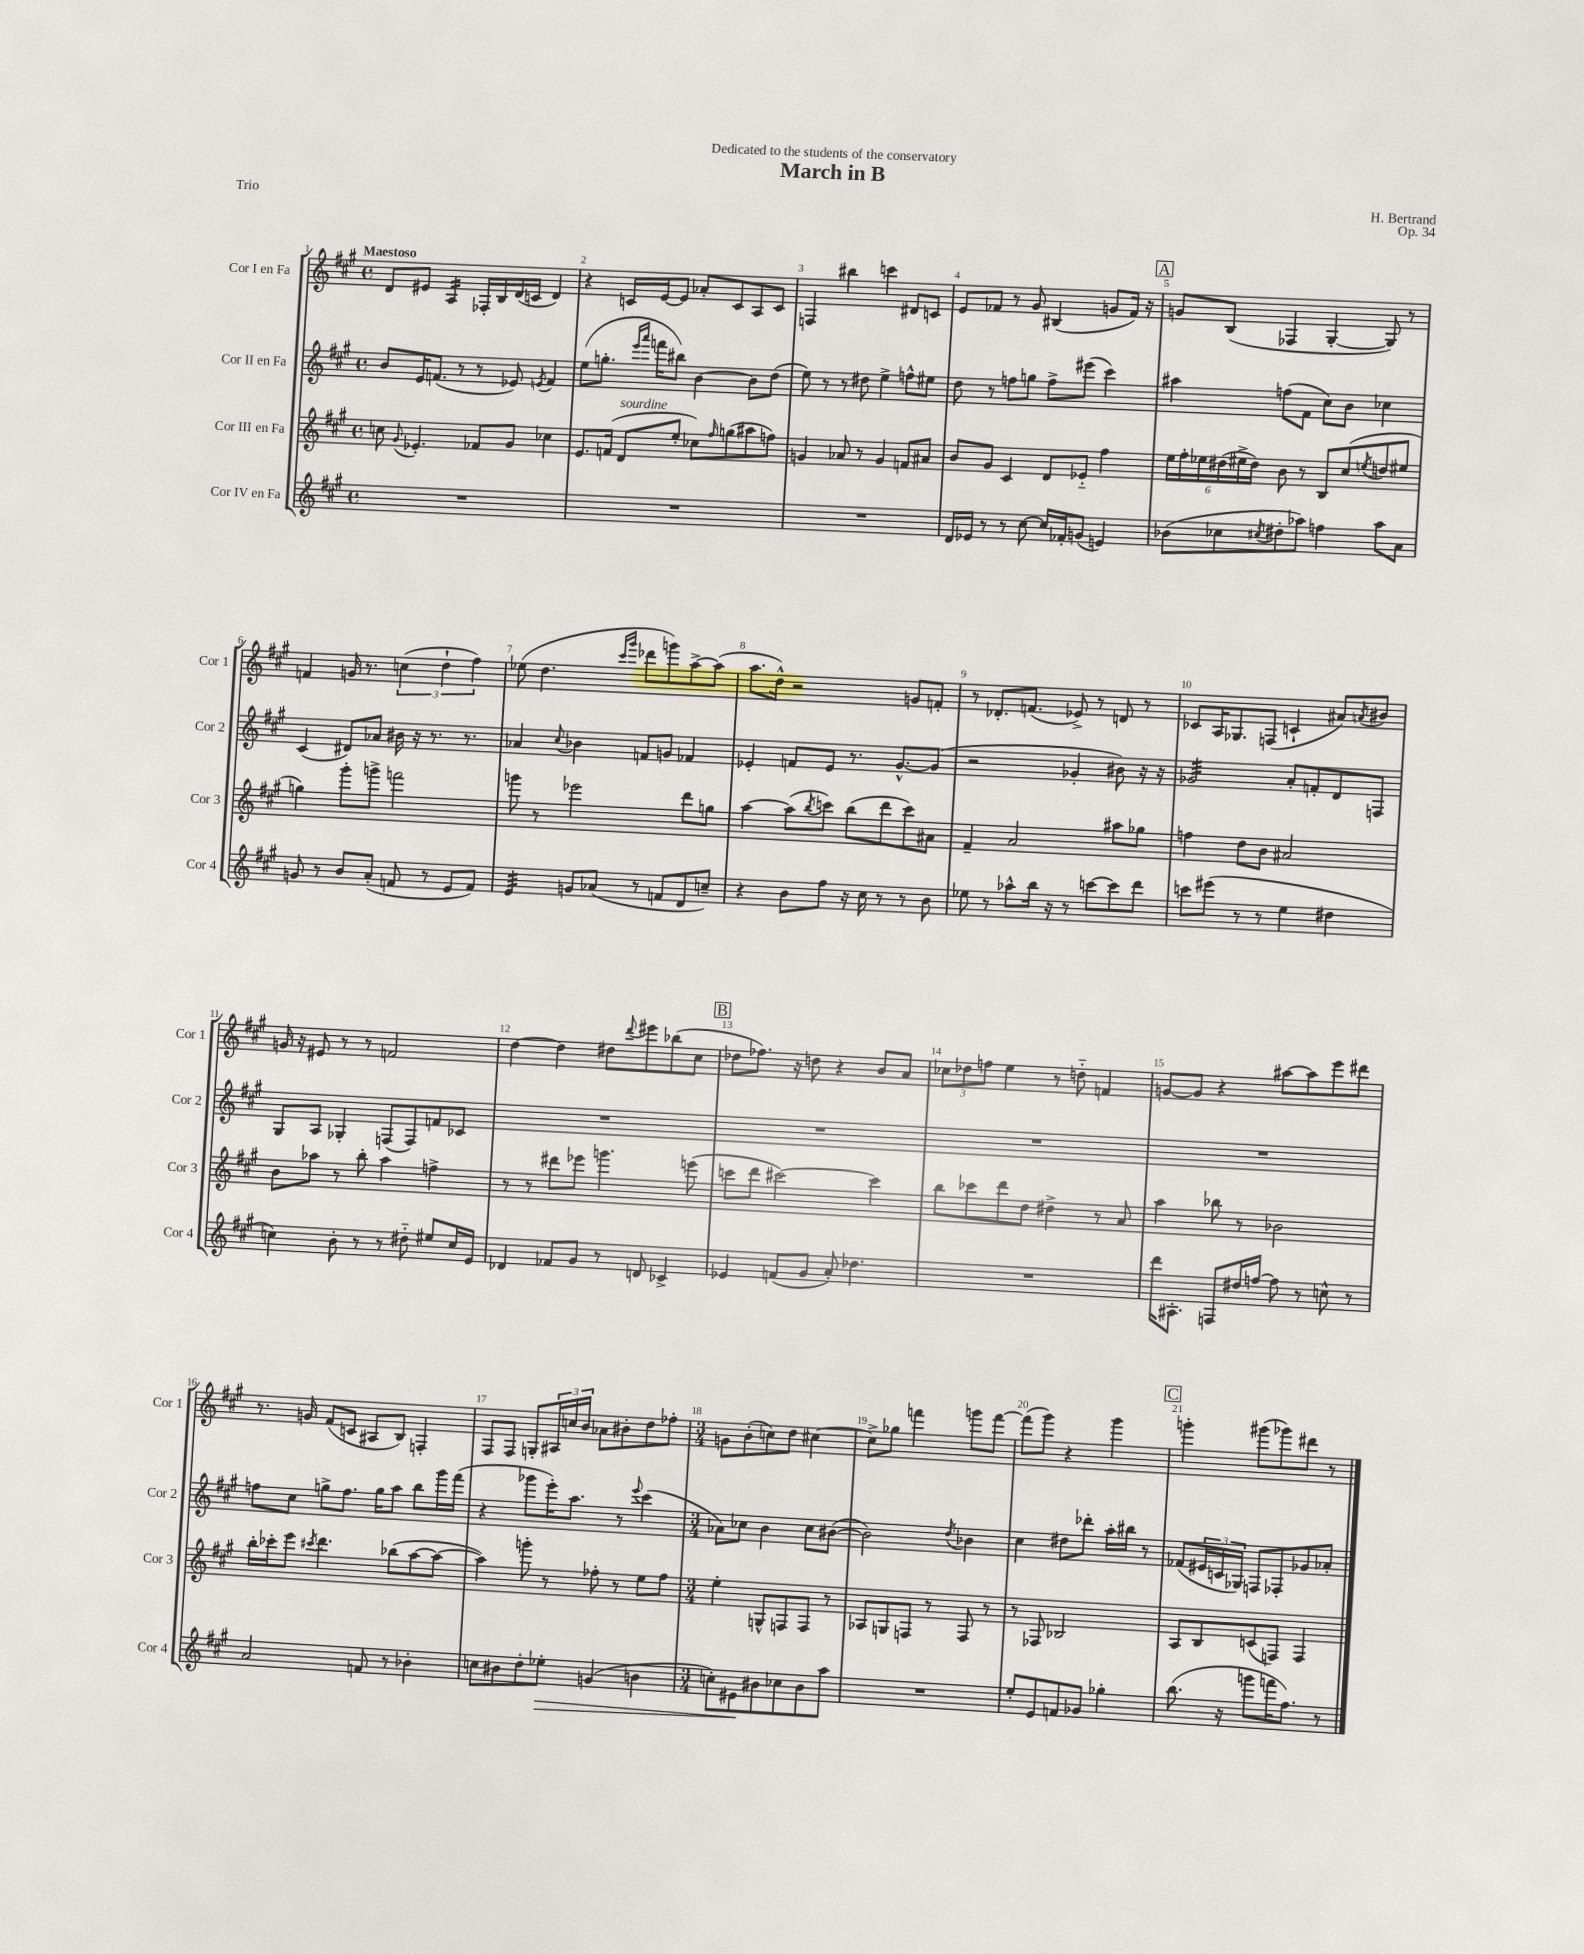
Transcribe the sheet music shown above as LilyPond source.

\header { title = "March in B" composer = "H. Bertrand" dedication = "Dedicated to the students of the conservatory" opus = "Op. 34" piece = "Trio" }
<<
\new StaffGroup <<
\new Staff = "s0" \with { instrumentName = "Cor I en Fa" shortInstrumentName = "Cor 1" } {
    \clef treble \key a \major \defaultTimeSignature \time 4/4 \tempo "Maestoso"
    d'8 eis'8 a4:16 fes16-. b16 d'16( c'16 d'4) |
    r4 c'16 e'16~ e'8 aes'8-. c'8 a8 c'8 |
    f4 bis''4 c'''4 dis'8 c'8 |
    e'8 fes'8 r8 gis'8 bis4( g'8 fes'16) r16 |
    \mark \markup { \box "A" } g'8 b8( fes4 gis4~-. gis8) r8 |
    f'4 g'16 r8. \tuplet 3/2 { c''4( d''4-! fis''4) } |
    ees''8( d''4. \grace { cis'''16 gis'''16 } des'''8 g'''8) a''8~-> a''8( |
    a''8. d''16-^) r2 g'8 f'8-. |
    r8 des'8.-. f'8.( ees'8->) r8 d'8 r8 |
    ces'8 a16 ges8. f8( c'4-! ais'8) \acciaccatura { a'8 } bis'8 |
    g'16 r16 eis'8 r8 r8 f'2 |
    d''4~ d''4 dis''8 \appoggiatura { d'''8 } eis'''8 bes''8( cis''8 |
    \mark \markup { \box "B" } des''8 fes''8.) r16 d''8 r4 b'8 a'8 |
    \tuplet 3/2 { ces''8 des''8 f''8 } e''4 r8 d''8-_ f'4 |
    g'8~ g'8 r4 ais''8~ ais''8 e'''8 dis'''8 |
    r8. g'16 fis'8( c'8 ais8 b8) f4-. |
    fis8 fis8 g8-. \tuplet 3/2 { ais16 c''16 b'16 } aes'8 bis'8-. d''8 fes''8-. |
    \numericTimeSignature \time 3/4 g'8 b'8-.( c''8) d''8 cis''4~ |
    cis''8-> ges''8 f'''4 g'''8 f'''8~ |
    f'''8( gis'''8) r4 gis'''4 |
    \mark \markup { \box "C" } g'''4-. gis'''8( ges'''8) dis'''8 r8 \bar "|." |
}
\new Staff = "s1" \with { instrumentName = "Cor II en Fa" shortInstrumentName = "Cor 2" } {
    \clef treble \key a \major \defaultTimeSignature \time 4/4
    b'8 e'16 f'8.( r8 r8 ees'8) \acciaccatura { e'8 } f'4 |
    e''8( g''8.-. \grace { e'''16 a'''16 } f'''16 bis''8) b'4~ b'8 d''8( |
    e''8) r8 r8 dis''8 e''4-> f''8-^ eis''8 |
    d''8 r8 f''8 g''8 f''8-> eis'''8( cis'''4) |
    \mark \markup { \box "A" } ais''4 f''8( fis'8 cis''8) b'8 ces''4 |
    cis'4( dis'8) aes'8 bis'16 r16 r8. r8. |
    aes'4 \appoggiatura { cis''8 } bes'4 f'8 g'8 fes'4 |
    ees'4-. f'8 ees'8 r8. gis'8.~-^ gis'8( |
    r2 ges'4-. bis'8) r16 r16 |
    ges'2:32 a'8-. f'8-. d'8 f8 |
    gis8 a8 ges4-. f8( f8) f'8 ces'8 |
    R1 |
    \mark \markup { \box "B" } R1 |
    R1 |
    R1 |
    f''8 cis''8 g''8-> f''8. g''16 a''8 b''8 gis'''16 fis'''16( |
    r4 ges'''8 e'''16-.) a''8. r8 \appoggiatura { e'''8 } cis'''4( |
    \numericTimeSignature \time 3/4 aes'8) ces''8 b'4 ces''8 bis'8~( |
    bis'2) \acciaccatura { d''8 } bes'4 |
    cis''4 dis''8 des'''8-. a''16-. bis''16 r8 |
    \mark \markup { \box "C" } fes'8( \tuplet 3/2 { eis'16 c'16 ges16) } f8 fes8-. ges'8 aes'8-. \bar "|." |
}
\new Staff = "s2" \with { instrumentName = "Cor III en Fa" shortInstrumentName = "Cor 3" } {
    \clef treble \key a \major \defaultTimeSignature \time 4/4
    c''8 \appoggiatura { gis'8 } ees'4.-. fes'8 gis'8 ces''4 |
    e'8. f'16( d'8^\markup { \italic "sourdine" } e''8-. ces''8) \grace { fis''16 } g''8( ais''8 f''8) |
    g'4 aes'8 r8 g'4 f'8 ais'8 |
    b'8 gis'8 cis'4 d'8 ees'8-_ fis''4 |
    \mark \markup { \box "A" } \tuplet 6/4 { e''16 fis''16-. ees''16 dis''16( eis''16-> dis''16) } b'8 r8 b8 cis''8( \acciaccatura { e''8 } d''8 eis''8 |
    g''4) gis'''8-. g'''8-> f'''2 |
    g'''8 r8 ees'''2 d'''8 g''8 |
    a''4~ a''8( \acciaccatura { b''8 } c'''8) b''8( d'''8 c'''8) ais'8 |
    fis'4-- a'2 ais''8 ges''8 |
    f''4 d''8 b'8 ais'2 |
    b'8 aes''8 r8 b''8-. aes''4 f''4-> |
    r8 r8 dis'''8 ees'''8 g'''4. e'''8( |
    \mark \markup { \box "B" } c'''8 d'''8 cis'''2~) cis'''4 |
    b''8 ces'''8 d'''8 d''8 dis''4-> r8 a'8 |
    a''4 bes''8 r8 bes'2 |
    b''16-. ces'''16-. e'''8 \acciaccatura { cis'''8 } d'''4. bes''8( a''8~ a''8~ |
    a''4) g'''8-. r8 fes''8-. r8 e''8 fes''8 |
    \numericTimeSignature \time 3/4 e''4-. g8-^ f8 f8 r8 |
    aes8 g8 f8 r8 f8 r8 |
    r8 fes8 bes2 |
    \mark \markup { \box "C" } a8 b8 c'8( f8) f4 \bar "|." |
}
\new Staff = "s3" \with { instrumentName = "Cor IV en Fa" shortInstrumentName = "Cor 4" } {
    \clef treble \key a \major \defaultTimeSignature \time 4/4
    R1 |
    R1 |
    R1 |
    d'16 ees'16 r8 r8 cis''8~ cis''16 fes'16-. g'8( e'4) |
    \mark \markup { \box "A" } bes'8( ces''8 \acciaccatura { cis''8 } dis''8-. aes''8) f''4 aes''8 a'8 |
    g'8 r8 b'8 a'8-.( f'8 r8 e'8 f'8) |
    e'4:32 g'8 aes'8( r8 f'8 d'8 c''8--) |
    r4 b'8 fis''8 r16 cis''16 r8 r8 b'8 |
    ees''8 r8 aes''8-^ b''16 r16 r8 c'''8~ c'''8 d'''8 |
    c'''8 eis'''8( r8 r8 e''4 dis''4 |
    c''4) b'8-. r8 r8 dis''8-_ eis''8 c''16 e'16 |
    des'4 fes'8 gis'8 r8 d'8 ces'4-> |
    \mark \markup { \box "B" } ees'4 f'8( gis'8 a'8-.) des''4. |
    R1 |
    d'''16 ais8.-. f8 dis''16 f''16~ f''8 r8 c''8-^ r8 |
    a'2 f'8 r8 bes'4-. |
    c''8 bis'8 d''8-. ees''8-.\> g'4( b'4 |
    \numericTimeSignature \time 3/4 c''8-.) eis'8\! bis'8 ces''8 bis'8 a''8 |
    R2. |
    e''8-. e'8 f'8 ges'8 ges''4-. |
    \mark \markup { \box "C" } b''8.( r16 g'''8 f'''16 fis''8.) r8 \bar "|." |
}
>>
>>
\layout { \context { \Score \override BarNumber.break-visibility = ##(#f #t #t) barNumberVisibility = #all-bar-numbers-visible } }
